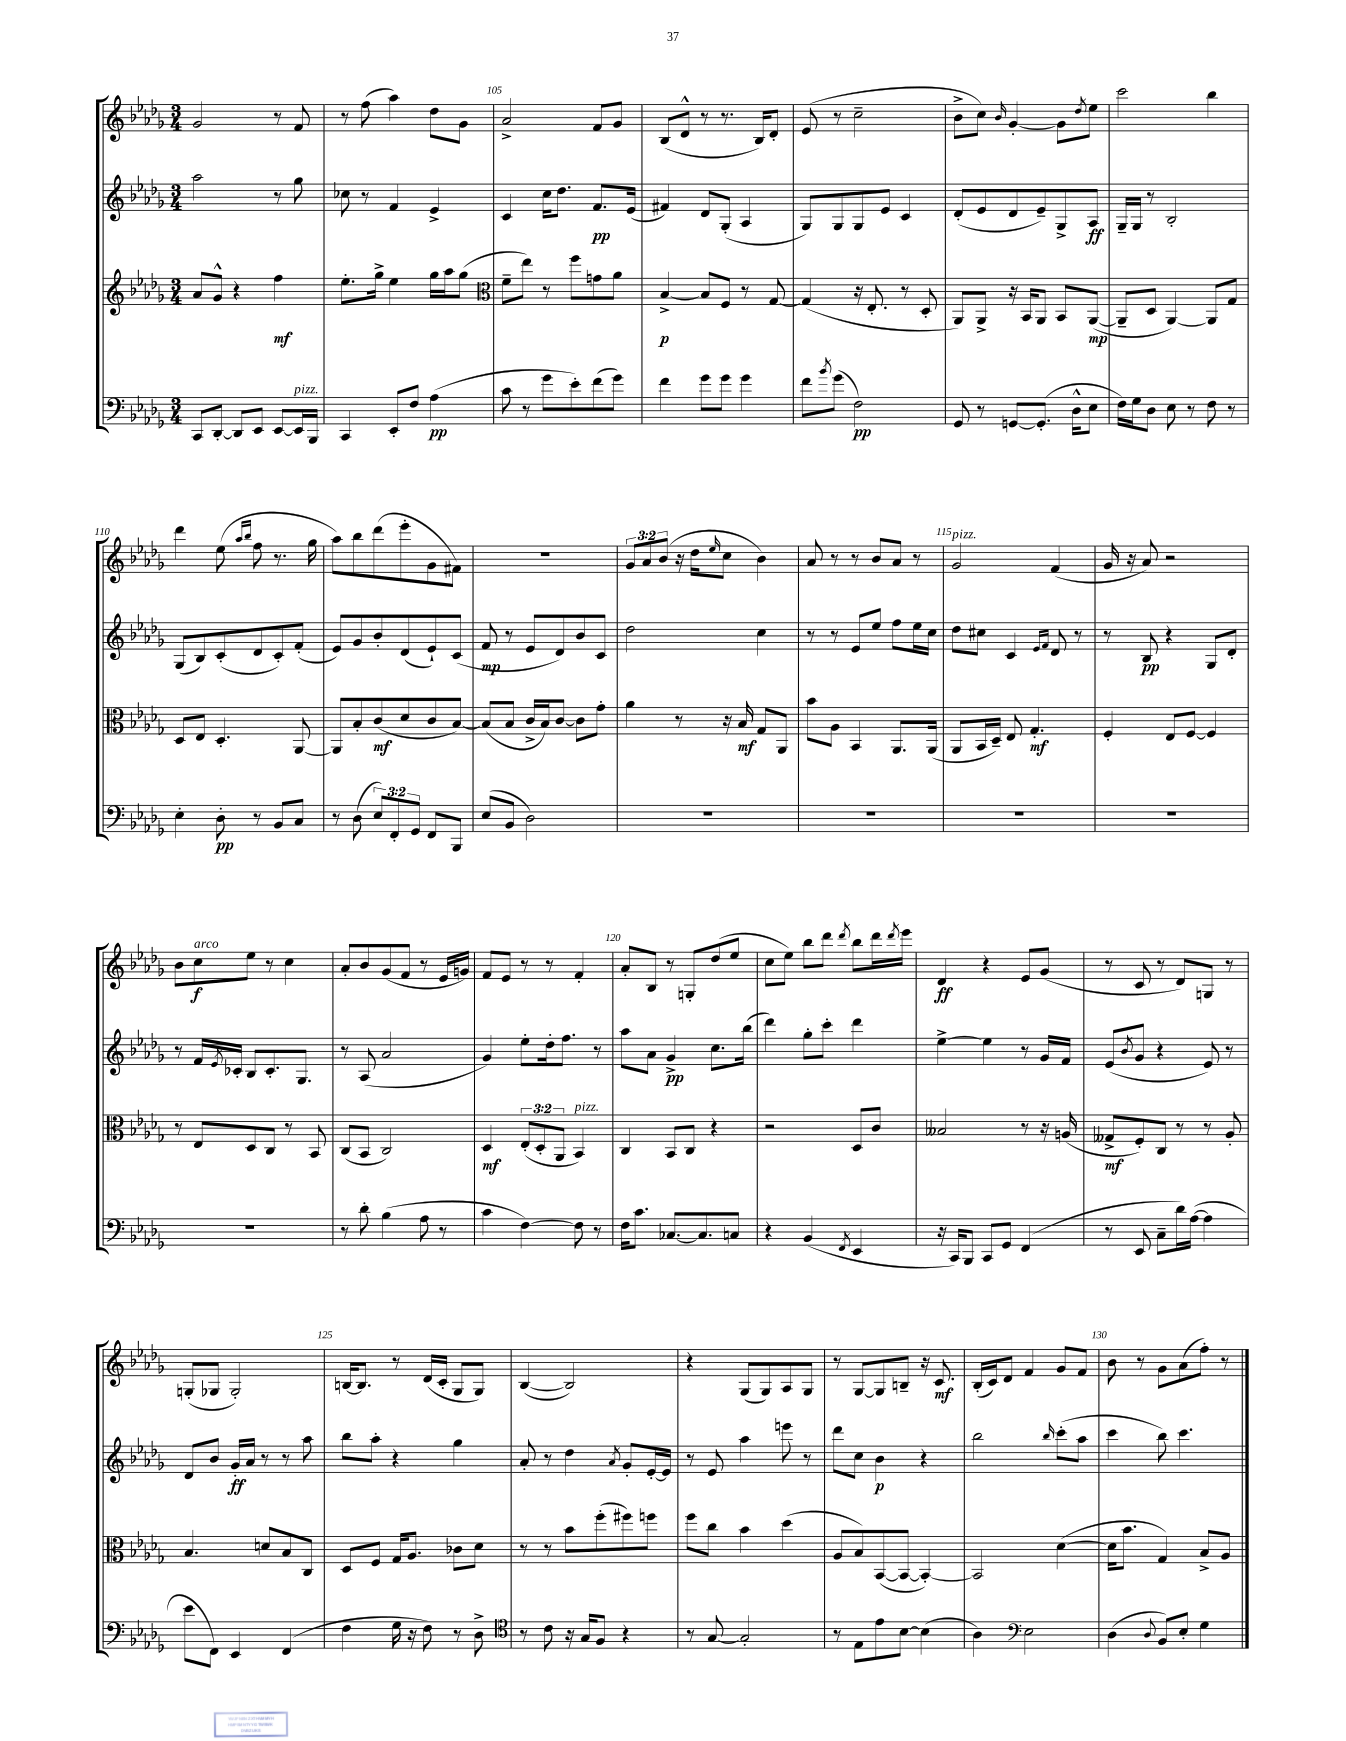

**kern	**dynam	**kern	**dynam	**kern	**dynam	**kern	**dynam
*part4	*part4	*part3	*part3	*part2	*part2	*part1	*part1
*staff4	*staff4	*staff3	*staff3	*staff2	*staff2	*staff1	*staff1
*clefF4	*	*clefG2	*	*clefG2	*	*clefG2	*
*k[b-e-a-d-g-]	*	*k[b-e-a-d-g-]	*	*k[b-e-a-d-g-]	*	*k[b-e-a-d-g-]	*
*M3/4	*	*M3/4	*	*M3/4	*	*M3/4	*
=103	=103	=103	=103	=103	=103	=103	=103
8CC/L	.	8a-/L	.	2aa-\	.	2g-/	.
[8DD-'/J	.	8g-^^/J	.	.	.	.	.
8DD-/L]	.	4r	.	.	.	.	.
8EE-/J	.	.	.	.	.	.	.
[8EE-/L	.	4ff\	mf	8r	.	8r	.
!LO:TX:a:i:t=pizz.	!	!	!	!	!	!	!
16EE-/L]	.	.	.	8gg-\	.	8f/	.
16BBB-/JJ	.	.	.	.	.	.	.
=104	=104	=104	=104	=104	=104	=104	=104
4CC/	.	8.ee-'\L	.	8cc-X\	.	8r	.
.	.	.	.	8r	.	(8ff\	.
.	.	16gg-^\Jk	.	.	.	.	.
8EE-'/L	.	4ee-\	.	4f/	.	4aa-\)	.
8F/J	.	.	.	.	.	.	.
(4A-\	pp	16gg-\LL	.	4e-^/	.	8dd-\L	.
.	.	16aa-\J	.	.	.	.	.
.	.	(8gg-\J	.	.	.	8g-\J	.
=105	=105	=105	=105	=105	=105	=105	=105
*	*	*clefC3	*	*	*	*	*
8c\	.	8f~\L	.	4c/	.	2a-^/	.
8r	.	8ee-\J)	.	.	.	.	.
8g-\L	.	8r	.	16cc\KL	.	.	.
.	.	.	.	8.dd-\J	.	.	.
8e-'\)	.	8ff\L	.	.	.	.	.
(8f\	.	8gn\	.	8.f/L	pp	8f/L	.
8g-\J)	.	8a-\J	.	.	.	8g-/J	.
.	.	.	.	(16e-/Jk	.	.	.
=106	=106	=106	=106	=106	=106	=106	=106
4f\	.	[4B-^/	p	4f#X/)	.	(8B-/L	.
.	.	.	.	.	.	8d-^^/J	.
8g-\L	.	8B-/L]	.	8d-/L	.	8r	.
8g-\J	.	8F/J	.	(8G-'/J	.	8.r	.
4g-\	.	8r	.	4A-/	.	.	.
.	.	.	.	.	.	16B-/KL)	.
.	.	[8G-/	.	.	.	8d-'/J	.
=107	=107	=107	=107	=107	=107	=107	=107
8f\L	.	(4G-/]	.	8G-/L)	.	(8e-/	.
8qb-/	.	.	.	.	.	.	.
(8g-\J	.	.	.	8G-/	.	8r	.
2F\)	pp	16r	.	8G-/	.	2cc~\	.
.	.	8.E-'/	.	.	.	.	.
.	.	.	.	8e-/J	.	.	.
.	.	8r	.	4c/	.	.	.
.	.	8D-'/	.	.	.	.	.
=108	=108	=108	=108	=108	=108	=108	=108
8GG-/	.	8AA-/L)	.	(8d-'/L	.	8b-^\L	.
8r	.	8AA-^/J	.	8e-/	.	8cc\J)	.
.	.	.	.	.	.	16qqb-/	.
[8GGn/L	.	16r	.	8d-/	.	[4g-'/	.
.	.	16BB-/KL	.	.	.	.	.
(8.GG'/J]	.	8AA-/J	.	8e-~/)	.	.	.
.	.	8BB-/L	.	8G-^/	.	8g-\L]	.
16D-^^\KL	.	.	.	.	.	.	.
.	.	.	.	.	.	8qdd-/	.
8E-\J	.	([8AA-/J	mp	8A-/J	ff	8ee-\J	.
=109	=109	=109	=109	=109	=109	=109	=109
16F\LL)	.	8AA-~/L]	.	16G-~/LL	.	2ccc\	.
16G-\J	.	.	.	16G-/JJ	.	.	.
8D-\J	.	8D-/J	.	8r	.	.	.
8E-\	.	[4AA-/)	.	2B-'/	.	.	.
8r	.	.	.	.	.	.	.
8F\	.	8AA-/L]	.	.	.	4bb-\	.
8r	.	8G-/J	.	.	.	.	.
!!LO:LB:g=z
=110	=110	=110	=110	=110	=110	=110	=110
4E-'\	.	8D-/L	.	(8G-/L	.	4ddd-\	.
.	.	8E-/J	.	8B-/)	.	.	.
8D-'\	pp	4.D-'/	.	(8c'/	.	(8ee-\	.
.	.	.	.	.	.	16qqaa-/LL	.
.	.	.	.	.	.	16qqbb-/JJ	.
8r	.	.	.	8d-/	.	8ff\	.
8BB-/L	.	.	.	8c'/)	.	8.r	.
8C/J	.	[8AA-/	.	(8f'/J	.	.	.
.	.	.	.	.	.	16gg-\	.
=111	=111	=111	=111	=111	=111	=111	=111
8r	.	8AA-/L]	.	8e-/L)	.	8aa-\L)	.
(8D-\	.	8B-'/	.	8g-/	.	8bb-\	.
12E-/L)	.	(8c/	mf	8b-'/	.	(8ddd-\	.
12FF'/	.	.	.	.	.	.	.
.	.	8d-/	.	(8d-/	.	8eee-'\	.
12GG-/J	.	.	.	.	.	.	.
8FF/L	.	8c/	.	8e-`/)	.	8g-\	.
8BBB-/J	.	[8B-/J)	.	(8c/J	.	8f#X\J)	.
=112	=112	=112	=112	=112	=112	=112	=112
(8E-/L	.	(8B-/L]	.	8f/	mp	2.r	.
8BB-/J	.	8B-/J	.	8r	.	.	.
2D-\)	.	16c^/LL	.	8e-/L	.	.	.
.	.	16B-/J)	.	.	.	.	.
.	.	[8c/J	.	8d-/)	.	.	.
.	.	8c\L]	.	8b-/	.	.	.
.	.	8g-'\J	.	8c/J	.	.	.
=113	=113	=113	=113	=113	=113	=113	=113
2.r	.	4a-\	.	2dd-\	.	12g-/L	.
.	.	.	.	.	.	12a-/	.
.	.	.	.	.	.	(12b-/J	.
.	.	8r	.	.	.	16r	.
.	.	.	.	.	.	16dd-\KL	.
.	.	.	.	.	.	16qqee-/	.
.	.	16r	.	.	.	8cc\J	.
.	.	16B-/	mf	.	.	.	.
.	.	8G-/L	.	4cc\	.	4b-\)	.
.	.	8AA-/J	.	.	.	.	.
=114	=114	=114	=114	=114	=114	=114	=114
2.r	.	8b-\L	.	8r	.	8a-/	.
.	.	8A-\J	.	8r	.	8r	.
.	.	4BB-/	.	8e-/L	.	8r	.
.	.	.	.	8ee-/J	.	8b-/L	.
.	.	8.AA-/L	.	8ff\L	.	8a-/J	.
.	.	.	.	16ee-\L	.	8r	.
.	.	(16AA-/Jk	.	16cc\JJ	.	.	.
=115	=115	=115	=115	=115	=115	=115	=115
!	!	!	!	!	!	!LO:TX:a:i:t=pizz.	!
2.r	.	8AA-/L	.	8dd-\L	.	2g-/	.
.	.	16BB-/L	.	8cc#X\J	.	.	.
.	.	16D-~/JJ)	.	.	.	.	.
.	.	8E-/	.	4c/	.	.	.
.	.	4.G-'/	mf	.	.	.	.
.	.	.	.	16qqe-/LL	.	.	.
.	.	.	.	16qqf/JJ	.	.	.
.	.	.	.	8d-/	.	(4f/	.
.	.	.	.	8r	.	.	.
=116	=116	=116	=116	=116	=116	=116	=116
2.r	.	4F'/	.	8r	.	16g-/	.
.	.	.	.	.	.	16r	.
.	.	.	.	8B-/	pp	8a-/)	.
.	.	8E-/L	.	4r	.	2r	.
.	.	[8F/J	.	.	.	.	.
.	.	4F/]	.	8G-/L	.	.	.
.	.	.	.	8d-'/J	.	.	.
!!LO:LB:g=z
=117	=117	=117	=117	=117	=117	=117	=117
2.r	.	8r	.	8r	.	8b-\L	.
!	!	!	!	!	!	!LO:TX:a:i:t=arco	!
.	.	8E-/L	.	16f/LL	.	8cc\	f
.	.	.	.	8qe-/	.	.	.
.	.	.	.	16c-X'/JJ	.	.	.
.	.	8D-/	.	8B-/L	.	8ee-\J	.
.	.	8C/J	.	8.c-'/	.	8r	.
.	.	8r	.	.	.	4cc\	.
.	.	.	.	8.G-/J	.	.	.
.	.	8BB-/	.	.	.	.	.
=118	=118	=118	=118	=118	=118	=118	=118
8r	.	(8C/L	.	8r	.	8a-'/L	.
8d-'\	.	8BB-/J	.	(8A-/	.	8b-/	.
(4B-\	.	2C/)	.	2a-/	.	(8g-/	.
.	.	.	.	.	.	8f/J	.
8A-\	.	.	.	.	.	8r	.
8r	.	.	.	.	.	16e-/LL	.
.	.	.	.	.	.	16gn/JJ)	.
=119	=119	=119	=119	=119	=119	=119	=119
4c\	.	4D-/	mf	4g-/)	.	8f/L	.
.	.	.	.	.	.	8e-/J	.
[4F\)	.	(12E-'/L	.	8ee-'\L	.	8r	.
.	.	12D-'/	.	.	.	.	.
.	.	.	.	16dd-'\k	.	8r	.
.	.	12AA-/J	.	.	.	.	.
.	.	.	.	8.ff\J	.	.	.
!	!	!LO:TX:a:i:t=pizz.	!	!	!	!	!
8F\]	.	4BB-/)	.	.	.	4f'/	.
8r	.	.	.	8r	.	.	.
=120	=120	=120	=120	=120	=120	=120	=120
16F\KL	.	4C/	.	8aa-\L	.	8a-'/L	.
8.c\J	.	.	.	.	.	.	.
.	.	.	.	8a-\J	.	8B-/J	.
[8.C-X/L	.	8BB-/L	.	4g-^/	pp	8r	.
.	.	8C/J	.	.	.	8Gn'/L	.
8.C-/]	.	.	.	.	.	.	.
.	.	4r	.	8.cc\L	.	(8dd-/	.
8Cn/J	.	.	.	.	.	8ee-/J	.
.	.	.	.	(16bb-\Jk	.	.	.
=121	=121	=121	=121	=121	=121	=121	=121
4r	.	2r	.	4ddd-\)	.	8cc\L	.
.	.	.	.	.	.	8ee-\J)	.
(4BB-/	.	.	.	8gg-'\L	.	8bb-\L	.
.	.	.	.	8ccc'\J	.	8ddd-\J	.
8qFF/	.	.	.	.	.	8qddd-/	.
4EE-/	.	8D-/L	.	4ddd-\	.	8bb-\L	.
.	.	8c/J	.	.	.	16ddd-\L	.
.	.	.	.	.	.	8qddd-/	.
.	.	.	.	.	.	16eee-\JJ	.
=122	=122	=122	=122	=122	=122	=122	=122
16r	.	2B--X/	.	[4ee-^\	.	4d-/	ff
16CC/KL)	.	.	.	.	.	.	.
8BBB-/J	.	.	.	.	.	.	.
8CC/L	.	.	.	4ee-\]	.	4r	.
8GG-/J	.	.	.	.	.	.	.
(4FF/	.	8r	.	8r	.	8e-/L	.
.	.	16r	.	16g-/LL	.	(8g-/J	.
.	.	(16An/	.	16f/JJ	.	.	.
=123	=123	=123	=123	=123	=123	=123	=123
8r	.	8G--X^/L	mf	(8e-/L	.	8r	.
.	.	.	.	8qb-/	.	.	.
8EE-/	.	8F'/)	.	8g-/J	.	8c/	.
8C~\L	.	8C/J	.	4r	.	8r	.
16d-\L)	.	8r	.	.	.	8d-/L)	.
([16A-\JJ	.	.	.	.	.	.	.
4A-\]	.	8r	.	8e-/)	.	8Gn/J	.
.	.	8A-'/	.	8r	.	8r	.
!!LO:LB:g=z
=124	=124	=124	=124	=124	=124	=124	=124
8e-\L	.	4.B-/	.	8d-/L	.	(8Gn'/L	.
8FF\J)	.	.	.	8b-/J	.	8G-X/J	.
4EE-/	.	.	.	16g-'/LL	ff	2G-'/)	.
.	.	.	.	16a-/JJ	.	.	.
.	.	8dn/L	.	8r	.	.	.
(4FF/	.	8B-/	.	8r	.	.	.
.	.	8C/J	.	8aa-\	.	.	.
=125	=125	=125	=125	=125	=125	=125	=125
4F\	.	8D-/L	.	8bb-\L	.	[16Bn/KL	.
.	.	.	.	.	.	8.B/J]	.
.	.	8F/J	.	8aa-'\J	.	.	.
16G-\	.	16G-/KL	.	4r	.	8r	.
16r	.	8.A-/J	.	.	.	.	.
8F\)	.	.	.	.	.	(16d-/LL	.
.	.	.	.	.	.	16c'/JJ	.
8r	.	8c-X\L	.	4gg-\	.	8G-/L	.
8D-^\	.	8d-\J	.	.	.	8G-/J)	.
=126	=126	=126	=126	=126	=126	=126	=126
*clefC4	*	*	*	*	*	*	*
8r	.	8r	.	8a-'/	.	([4B-/	.
8c\	.	8r	.	8r	.	.	.
16r	.	8b-\L	.	4dd-\	.	2B-/])	.
16G-/KL	.	.	.	.	.	.	.
8F/J	.	(8ff'\	.	.	.	.	.
.	.	.	.	8qa-/	.	.	.
4r	.	8ff#X\)	.	8g-'/L	.	.	.
.	.	8ffn\J	.	[16e-'/L	.	.	.
.	.	.	.	16e-/JJ]	.	.	.
=127	=127	=127	=127	=127	=127	=127	=127
8r	.	8ff\L	.	8r	.	4r	.
[8G-/	.	8cc\J	.	8e-/	.	.	.
2G-'/]	.	4b-\	.	4aa-\	.	(8G-/L	.
.	.	.	.	.	.	8G-/)	.
.	.	(4dd-\	.	8eeen\	.	8A-/	.
.	.	.	.	8r	.	8G-/J	.
=128	=128	=128	=128	=128	=128	=128	=128
8r	.	8A-/L	.	8ddd-\L	.	8r	.
8E-\L	.	8B-/)	.	8cc\J	.	[8G-/L	.
8e-\	.	([8BB-/	.	4b-\	p	8G-/]	.
[8B-\J	.	8BB-/J_	.	.	.	8Bn~/J	.
(4B-\]	.	4BB-'/_)	.	4r	.	16r	.
.	.	.	.	.	.	8.c/	mf
=129	=129	=129	=129	=129	=129	=129	=129
4A-\)	.	2BB-/]	.	2bb-\	.	(16B-'/LL	.
.	.	.	.	.	.	16c/J)	.
.	.	.	.	.	.	8d-/J	.
*clefF4	*	*	*	*	*	*	*
2E-\	.	.	.	.	.	4f/	.
.	.	.	.	16qqbb-/	.	.	.
.	.	([4d-\	.	(8ccc'\L	.	8g-/L	.
.	.	.	.	8aa-\J	.	8f/J	.
=130	=130	=130	=130	=130	=130	=130	=130
(4D-\	.	16d-\KL]	.	4ccc\	.	8b-\	.
.	.	8.b-\J	.	.	.	.	.
.	.	.	.	.	.	8r	.
8qqD-/	.	.	.	.	.	.	.
8BB-/L)	.	4G-/)	.	8bb-\)	.	8g-\L	.
8E-'/J	.	.	.	4.ccc\	.	(8a-\	.
4G-\	.	8B-^/L	.	.	.	8ff'\J)	.
.	.	8A-/J	.	.	.	8r	.
==	==	==	==	==	==	==	==
*-	*-	*-	*-	*-	*-	*-	*-
